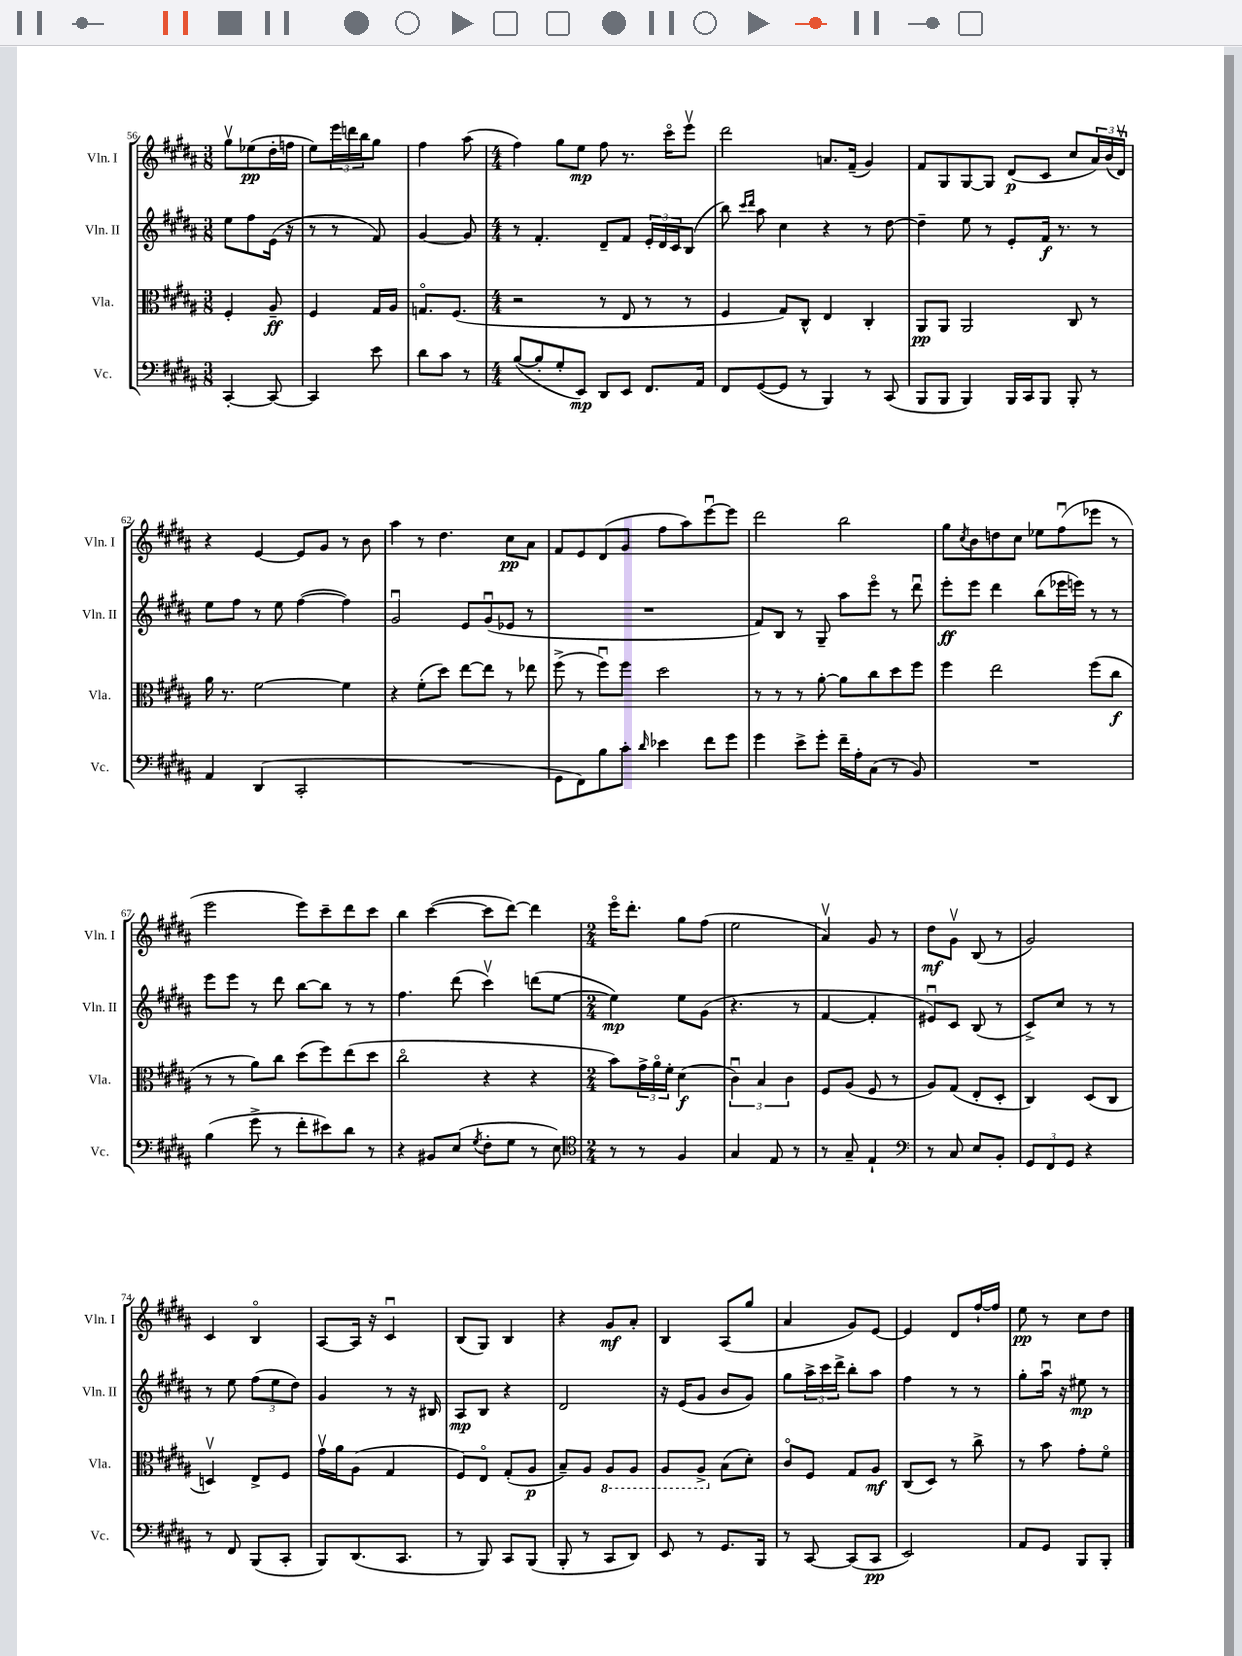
<<
\new StaffGroup <<
\new Staff = "s0" \with { instrumentName = "Vln. I" shortInstrumentName = "Vln. I" } {
    \clef treble \key b \major \numericTimeSignature \time 3/8
    gis''8\upbow ees''8\pp( dis''16-. f''16 |
    e''8) \tuplet 3/2 { e'''16 d'''16 b''16 } gis''8 |
    fis''4 ais''8( |
    \numericTimeSignature \time 4/4 fis''4) gis''8 e''8\mp fis''8 r8. cis'''16\flageolet e'''8\upbow |
    dis'''2 a'8. fis'16--( gis'4) |
    fis'8 gis8 gis8~ gis8 dis'8\p( cis'8 cis''8 \tuplet 3/2 { ais'16) b'16( dis'16\upbow) } |
    r4 e'4~ e'8 gis'8 r8 b'8 |
    ais''4 r8 dis''4. cis''8\pp ais'8 |
    fis'8 e'8 dis'8( gis'8 fis''8 ais''8) e'''8~\downbow e'''8 |
    dis'''2 b''2 |
    gis''8 \acciaccatura { cis''8 } b'8 d''8 cis''8 ees''8 fis''8\downbow( ees'''8 r8 |
    e'''2 e'''8) cis'''8-- dis'''8 cis'''8 |
    b''4 cis'''4~( cis'''8 dis'''8~) dis'''4 |
    \numericTimeSignature \time 2/4 e'''16\flageolet dis'''8.-. gis''8 fis''8( |
    e''2 |
    ais'4\upbow) gis'8 r8 |
    dis''8\mf gis'8\upbow b8( r8 |
    gis'2) |
    cis'4 b4\flageolet |
    ais8~ ais16 r16 cis'4\downbow |
    b8( gis8) b4 |
    r4 gis'8\mf ais'8-. |
    b4 ais8( gis''8 |
    ais'4 gis'8) e'8~ |
    e'4 dis'8 fis''16~-! fis''16 |
    e''8\pp r8 cis''8 dis''8 \bar "|." |
}
\new Staff = "s1" \with { instrumentName = "Vln. II" shortInstrumentName = "Vln. II" } {
    \clef treble \key b \major \numericTimeSignature \time 3/8
    e''8 fis''8 e'16( r16 |
    r8 r8 fis'8) |
    gis'4~ gis'8 |
    \numericTimeSignature \time 4/4 r8 fis'4.-. dis'8-- fis'8 \tuplet 3/2 { e'16-. dis'16 cis'16 } b8( |
    b''8) \grace { cis'''16 dis'''16 } ais''8 cis''4 r4 r8 dis''8~ |
    dis''4-- e''8 r8 e'8-. fis'16\f r8. r8 |
    e''8 fis''8 r8 e''8 fis''4~( fis''4) |
    gis'2\downbow e'8 gis'8\downbow( ees'8 r8 |
    R1 |
    fis'8) b8 r8 gis8-- ais''8 e'''8\flageolet r8 dis'''8\downbow |
    e'''8-.\ff e'''8 dis'''4 b''8( ees'''16 e'''16) r8 r8 |
    e'''8 e'''8 r8 dis'''8 b''8~ b''8 r8 r8 |
    fis''4. dis'''8( cis'''4\upbow) d'''8( e''8~ |
    \numericTimeSignature \time 2/4 e''4\mp) e''8 gis'8( |
    r4. r8 |
    fis'4~ fis'4-. |
    eis'8\downbow) cis'8 b8( r8 |
    cis'8->) cis''8 r8 r8 |
    r8 e''8 \tuplet 3/2 { fis''8( e''8 dis''8) } |
    gis'4 r8 r16 bis16 |
    ais8\mp b8 r4 |
    dis'2 |
    r16 e'16( gis'8 b'8 gis'8) |
    gis''8 \tuplet 3/2 { ais''16-> cis'''16 dis'''16-> } b''8-. ais''8 |
    fis''4 r8 r8 |
    gis''8-. ais''16\downbow r16 eis''8\mp r8 \bar "|." |
}
\new Staff = "s2" \with { instrumentName = "Vla." shortInstrumentName = "Vla." } {
    \clef alto \key b \major \numericTimeSignature \time 3/8
    fis4-. ais8--\ff |
    fis4 gis16 ais16 |
    g8.\flageolet fis8.( |
    \numericTimeSignature \time 4/4 r2 r8 e8 r8 r8 |
    fis4 gis8) cis8-^ e4 cis4-. |
    ais,8\pp ais,8 ais,2 cis8 r8 |
    ais'16 r8. fis'2~ fis'4 |
    r4 fis'8-.( dis''8) e''8~ e''8 r8 ees''8 |
    fis''8->( r8 fis''8\downbow) fis''8 dis''2 |
    r8 r8 r8 ais'8~-. ais'8 cis''8 dis''8 fis''8 |
    fis''4 e''2 fis''8( cis''8\f |
    r8 r8 ais'8) cis''8 dis''8( fis''8) e''8( dis''8 |
    cis''2\flageolet r4 r4 |
    \numericTimeSignature \time 2/4 b'8) \tuplet 3/2 { gis'16-> ais'16\flageolet fis'16-. } dis'4\f( |
    \tuplet 3/2 { cis'4\downbow) b4 cis'4 } |
    fis8 ais8( fis8 r8 |
    ais8) gis8( e8-. dis8-. |
    cis4) dis8( cis8 |
    d4\upbow) e8-> fis8 |
    gis'16\upbow ais'16 ais8( gis4 |
    fis8) e8\flageolet gis8-.( ais8\p |
    b8--) ais8 \ottava #-1 ais,8 ais,8 |
    ais,8 ais,8-> \ottava #0 b8( dis'8-.) |
    cis'8\flageolet fis8 gis8 ais8\mf |
    cis8( dis8) r8 cis''8-> |
    r8 b'8 gis'8-. fis'8\flageolet \bar "|." |
}
\new Staff = "s3" \with { instrumentName = "Vc." shortInstrumentName = "Vc." } {
    \clef bass \key b \major \numericTimeSignature \time 3/8
    cis,4~-. cis,8~ |
    cis,4 e'8 |
    dis'8 cis'8 r8 |
    \numericTimeSignature \time 4/4 b8~( b8-. gis8-. e,8\mp) dis,8 e,8 fis,8. ais,16 |
    fis,8 gis,8~( gis,8 r8 b,,4) r8 cis,8( |
    b,,8 b,,8 b,,4) b,,16 cis,16 b,,8 b,,8-. r8 |
    ais,4 dis,4( cis,2-. |
    R1 |
    gis,8 fis,8) b8 cis'8-. \grace { dis'16 } ees'4 fis'8 gis'8 |
    gis'4 e'8-> gis'8-. fis'16-- ais16-. cis8( r8 b,8) |
    R1 |
    b4( gis'8-> r8 fis'8-. eis'8) dis'8 r8 |
    r4 bis,8 e8( \acciaccatura { gis8 } fis8-. gis8 r8 e8) |
    \numericTimeSignature \time 2/4 \clef tenor r8 r8 fis4 |
    gis4 e8 r8 |
    r8 gis8-- e4-! |
    \clef bass r8 cis8 e8 b,8-. |
    \tuplet 3/2 { gis,8 fis,8 gis,8 } r4 |
    r8 fis,8 b,,8( cis,8-. |
    b,,8) dis,8.( cis,8. |
    r8 b,,8) cis,8 b,,8( |
    b,,8-. r8 cis,8 dis,8) |
    e,8 r8 gis,8. b,,16 |
    r8 cis,8~ cis,8( cis,8\pp |
    e,2) |
    ais,8 gis,8 b,,8 b,,8-. \bar "|." |
}
>>
>>
\layout { \context { \Score currentBarNumber = #56 } }
